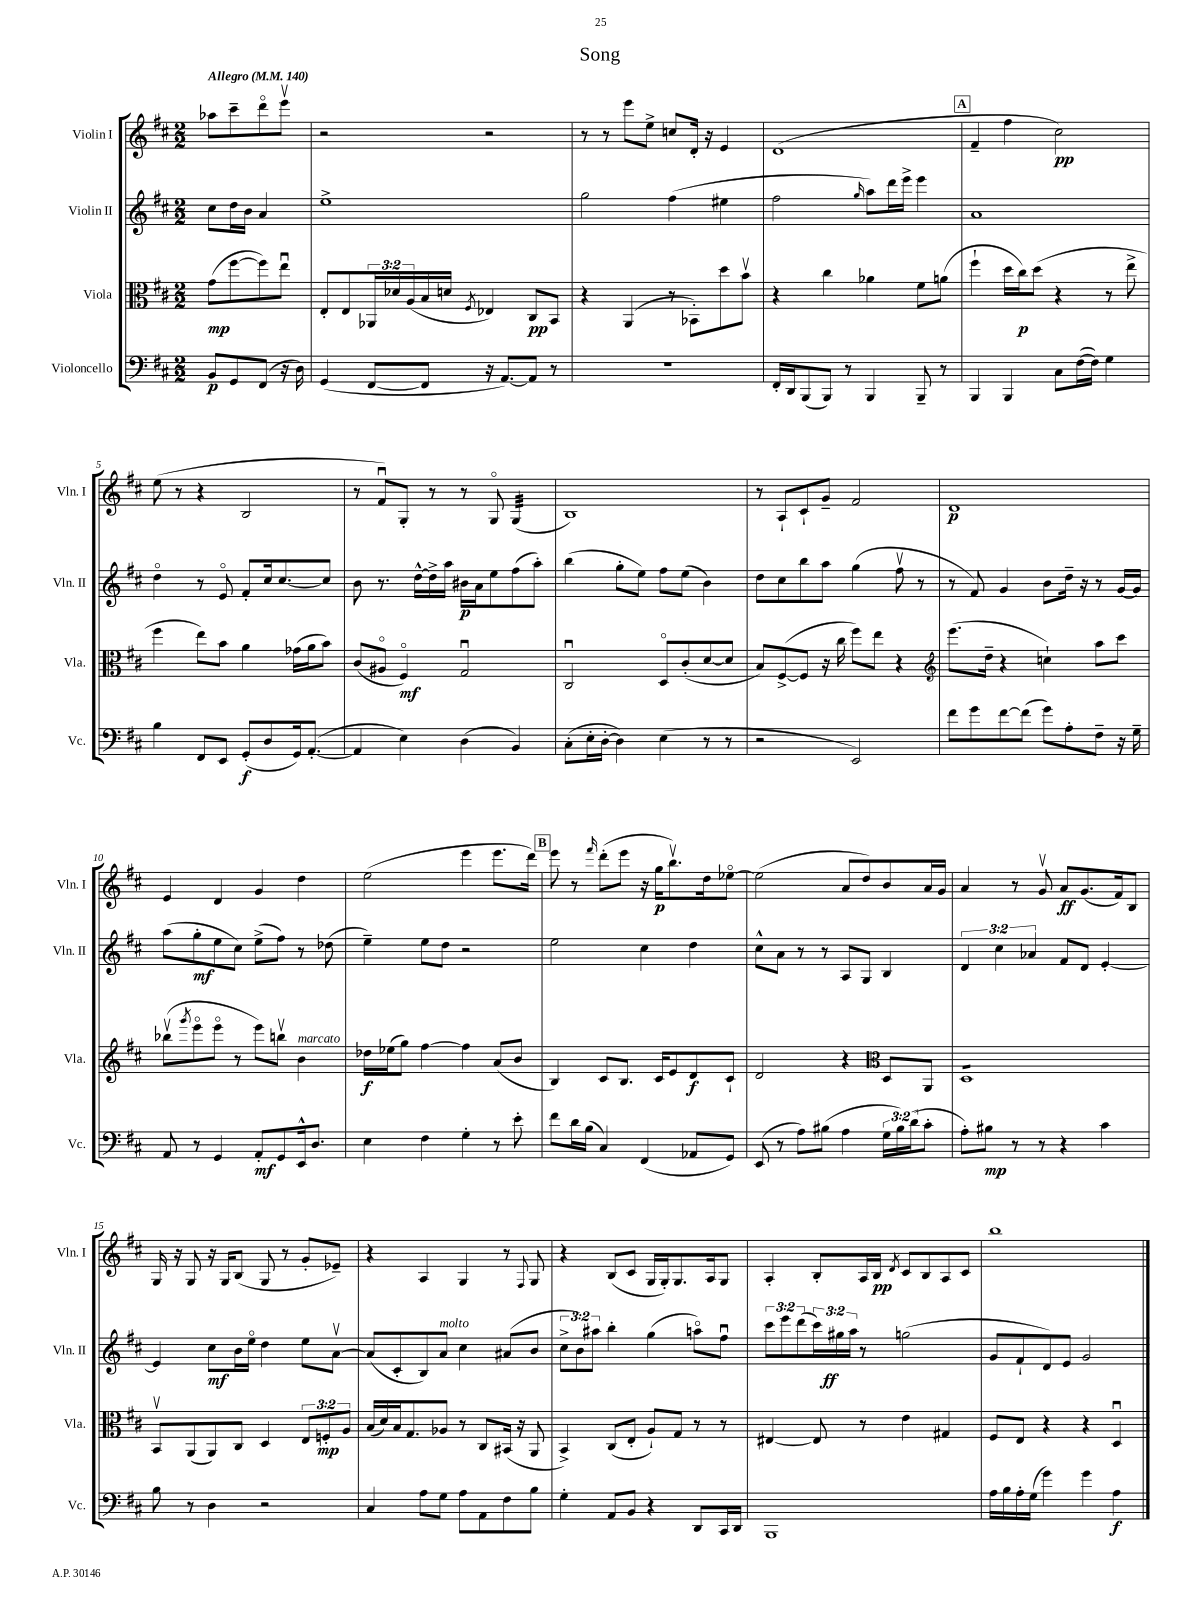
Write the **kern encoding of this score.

**kern	**kern	**kern	**kern
*staff4	*staff3	*staff2	*staff1
*clefF4	*clefC3	*clefG2	*clefG2
*k[f#c#]	*k[f#c#]	*k[f#c#]	*k[f#c#]
*M2/2	*M2/2	*M2/2	*M2/2
*MM140	*MM140	*MM140	*MM140
8BB	(8g	8cc#	8aa-
8GG	[8ff#	16dd	8ccc#~
.	.	16b	.
(8FF#	8ff#])	4a	8dddo
16r	8eeu	.	8eeev
16D)	.	.	.
=	=	=	=
(4GG	8E'	1ee^	2r
.	8E	.	.
[8FF#	24AA-	.	.
.	24d-	.	.
.	(24A	.	.
8FF#]	16B	.	.
.	16d	.	.
.	8qF#	.	.
16r	4E-)	.	2r
[8.AA)	.	.	.
8AA]	8C#	.	.
8r	8BB	.	.
=	=	=	=
1r	4r	2gg	8r
.	.	.	8r
.	(4AA	.	8eee
.	.	.	8ee^
.	8r	(4ff#	8cc
.	8BB-')	.	16d'
.	.	.	16r
.	8dd	4ee#	4e
.	8bv	.	.
=	=	=	=
16FF#'	4r	2ff#	(1d
16DD	.	.	.
(8BBB	.	.	.
8BBB)	4cc#	.	.
8r	.	.	.
.	.	16qqgg	.
4BBB	4a-	8aa)	.
.	.	16ddd	.
.	.	16eee^	.
8BBB~	8f#	4eee	.
8r	(8a	.	.
=	=	=	=
4BBB	4ff#`	1a	4f#~
4BBB	16dd	.	4ff#
.	16cc#)	.	.
.	(8dd	.	.
8C#	4r	.	2cc#)
([16F#	.	.	.
16F#])	.	.	.
4G	8r	.	.
.	8ee^	.	.
=	=	=	=
4B	4ff#	4ddo	(8ee
.	.	.	8r
8FF#	8ee)	8r	4r
8EE	8b	8eo	.
(8GG'	4a	8f#'	2B
8D	.	16cc#	.
.	.	[8.cc#	.
16GG)	(16g-	.	.
([8.AA'	16a	.	.
.	8b)	8cc#]	.
=	=	=	=
4AA]	(8c#	8b	8r
.	8A#o	8.r	8f#u)
4E)	4F#o)	.	8G'
.	.	[16dd^^	.
.	.	16dd^]	8r
.	.	16aa	.
(4D	2Gu	16b#	8r
.	.	16a	.
.	.	8ee	8Go
4BB)	.	(8ff#	(4G
.	.	8aa')	.
=	=	=	=
(8C#'	2C#u	(4bb	1B)
16E'	.	.	.
[16D'	.	.	.
4D])	.	8gg'	.
.	.	8ee)	.
(4E	8Do	8ff#	.
.	(8c#'	(8ee	.
8r	[8d	4b)	.
8r	8d]	.	.
=	=	=	=
2r	8B)	8dd	8r
.	([8F#^	8cc#	8A`
.	8F#]	8bb	8c#`
.	16r	8aa	8g~
.	16cc#	.	.
2EE)	8ff#)	(4gg	2f#
.	8ee	.	.
.	4r	8ff#v	.
.	.	8r	.
=	=	=	=
*	*clefG2	*	*
8f#	(8.eee	8r	1d
8g	.	8f#)	.
.	16dd~	.	.
[8f#	4r	4g	.
(8f#]	.	.	.
8g)	4cc`)	8b	.
8A'	.	16dd~	.
.	.	16r	.
8F#~	8aa	8r	.
16r	8ccc#	[16g	.
16G~	.	16g]	.
=	=	=	=
8AA	(8bb-v	(8aa	4e
.	8qggg	.	.
8r	8eeeo	8gg'	.
4GG	8eeeo	8ee	4d
.	8r	8cc#)	.
8AA'	8eee)	(8ee^	4g
8GG	8bbv	8ff#)	.
16EE^^	4b	8r	4dd
8.D	.	.	.
.	.	(8dd-	.
=	=	=	=
4E	16dd-	4ee~)	(2ee
.	(16ee-	.	.
.	8gg)	.	.
4F#	[4ff#	8ee	.
.	.	8dd	.
4G'	4ff#]	2r	4eee
8r	(8a	.	8.eee
8e'	8b	.	.
.	.	.	16ddd)
=	=	=	=
8f#	4B)	2ee	8eee
16d	.	.	8r
(16B	.	.	.
.	.	.	16qqfff#
4C#)	8c#	.	(8ddd'
.	8.B	.	8eee
(4FF#	.	4cc#	16r
.	16c#	.	16gg
.	8e	.	8.bbv)
8AA-	8d	4dd	.
.	.	.	16dd
8GG)	8c#`	.	[8ee-o
=	=	=	=
(8EE	2d	8cc#^^	(2ee-]
8r	.	8a	.
8A)	.	8r	.
(8B#	.	8r	.
4A	4r	8A	8a
.	.	8G	8dd)
*	*clefC3	*	*
24G	8D	4B	8b
24B#)	.	.	.
(24d	.	.	.
8c#'	8AA	.	16a
.	.	.	16g
=	=	=	=
8A')	1D	6d	4a
8B#	.	.	.
.	.	6cc#	.
8r	.	.	8r
.	.	6a-	.
8r	.	.	8gv
4r	.	8f#	8a
.	.	8d	(8.g
4c#	.	[4e'	.
.	.	.	16f#)
.	.	.	8B
=	=	=	=
8B	8BBv	4e]	16G
.	.	.	16r
8r	(8AA	.	8G
4D	8AA)	8cc#	16r
.	.	.	16G
.	8C#	16b	(8B
.	.	16eeo	.
2r	4D	4dd	8G
.	.	.	8r
.	12E	8ee	8g'
.	12F'	.	.
.	.	[8av	8e-~)
.	12A	.	.
=	=	=	=
4C#	(16B	(8a]	4r
.	16d)	.	.
.	16B	8c#'	.
.	8.G	.	.
8A	.	8B)	4A
8G	8A-	8a	.
8A	8r	4cc#	4G
8AA	8C#	.	.
8F#	(16BB#	(8a#	8r
.	16r	.	.
.	.	.	8qqF#
8B	8AA	8b	8G
=	=	=	=
4G'	4BB^)	12cc#^	4r
.	.	12b)	.
.	.	12aa#	.
8AA	(8C#	4bb'	(8B
8BB	8E'	.	8c#
4r	8A`)	(4gg	16G
.	.	.	16G')
.	8G	.	8.G
8DD	8r	8aao)	.
.	.	.	16A
16CC#	8r	8ff#u	8G
16DD	.	.	.
=	=	=	=
1BBB	[4E#	12ccc#	4A'
.	.	12eee	.
.	.	(12ddd	.
.	8E#]	24ccc#)	8B'
.	.	24gg#	.
.	.	24aa	.
.	8r	8r	16A
.	.	.	16B
.	.	.	8qd
.	4e	(2gg	8c#
.	.	.	8B
.	4G#	.	8A
.	.	.	8c#
=	=	=	=
16A	8F#	8g	1bb
16B	.	.	.
16A'	8E	8f#`	.
(16G	.	.	.
4g)	4r	8d)	.
.	.	8e	.
4g	4r	2g	.
4A	4Du	.	.
==	==	==	==
*-	*-	*-	*-
